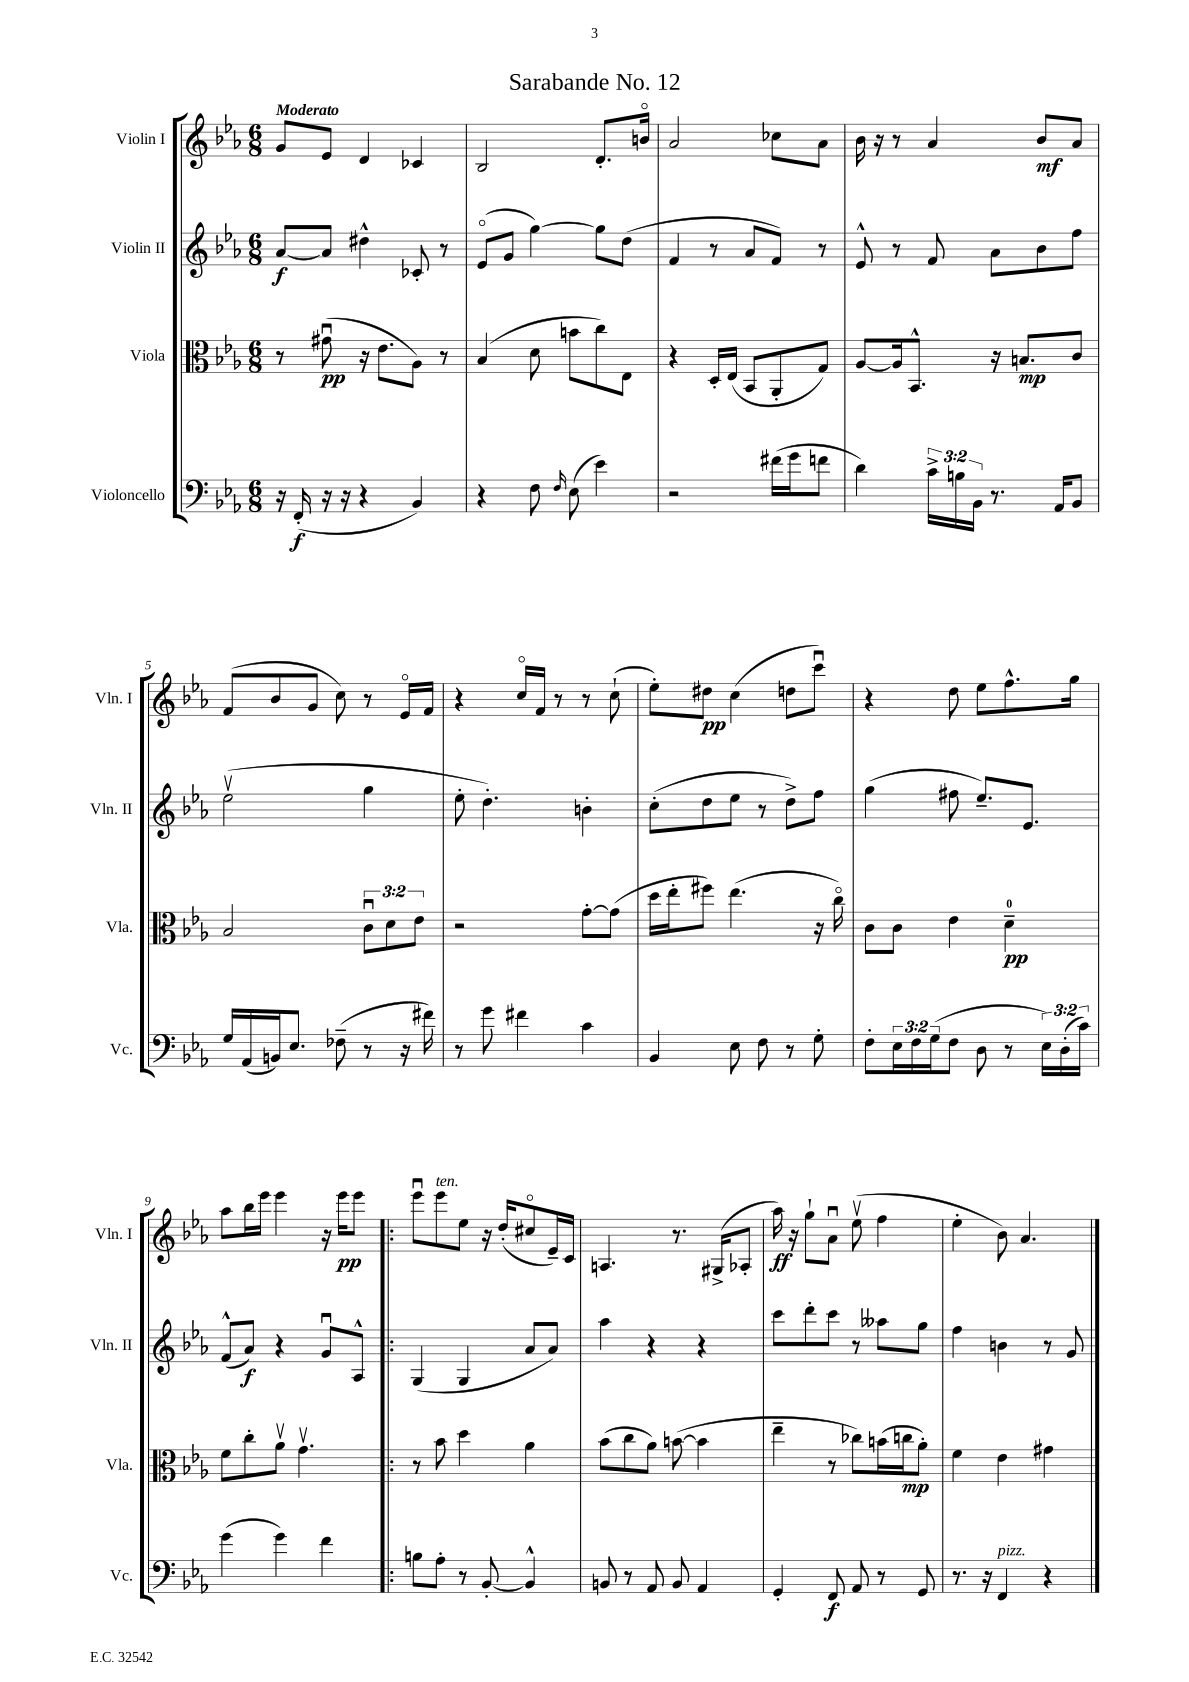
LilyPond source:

\header { title = "Sarabande No. 12" }
<<
\new StaffGroup <<
\new Staff = "s0" \with { instrumentName = "Violin I" shortInstrumentName = "Vln. I" } {
    \clef treble \key ees \major \numericTimeSignature \time 6/8 \tempo "Moderato"
    g'8 ees'8 d'4 ces'4 |
    bes2 d'8.-. b'16\flageolet |
    aes'2 ces''8 aes'8 |
    bes'16 r16 r8 aes'4 bes'8\mf aes'8 |
    f'8( bes'8 g'8 c''8) r8 ees'16\flageolet f'16 |
    r4 c''16\flageolet f'16 r8 r8 c''8-!( |
    ees''8-.) dis''8\pp c''4( d''8 c'''8\downbow) |
    r4 d''8 ees''8 f''8.-^ g''16 |
    aes''8 bes''16 ees'''16 ees'''4 r16 ees'''16\pp ees'''8 |
    \bar ".|:" ees'''8\downbow ees'''8^\markup { \italic "ten." } ees''8 r16 d''16-.( cis''8\flageolet ees'16--) c'16 |
    a4. r8. gis16->( aes8-. |
    aes''16\ff) r16 g''8-! aes'8\downbow ees''8\upbow( f''4 |
    ees''4-. bes'8) aes'4. \bar "|." |
}
\new Staff = "s1" \with { instrumentName = "Violin II" shortInstrumentName = "Vln. II" } {
    \clef treble \key ees \major \numericTimeSignature \time 6/8
    aes'8~\f aes'8 dis''4-^ ces'8-. r8 |
    ees'8\flageolet( g'8 g''4~) g''8 d''8( |
    f'4 r8 aes'8 f'8) r8 |
    ees'8-^ r8 f'8 aes'8 bes'8 f''8 |
    ees''2\upbow( g''4 |
    ees''8-. d''4.-.) b'4-. |
    c''8-.( d''8 ees''8 r8 d''8->) f''8 |
    g''4( fis''8 ees''8.--) ees'8. |
    f'8-^( aes'8\f) r4 g'8\downbow aes8-^ |
    \bar ".|:" g4( g4 aes'8 aes'8) |
    aes''4 r4 r4 |
    c'''8 d'''8-. c'''8 r8 aeses''8 g''8 |
    f''4 b'4 r8 g'8 \bar "|." |
}
\new Staff = "s2" \with { instrumentName = "Viola" shortInstrumentName = "Vla." } {
    \clef alto \key ees \major \numericTimeSignature \time 6/8 \override Staff.TupletNumber.text = #tuplet-number::calc-fraction-text
    r8 gis'8\downbow\pp( r16 ees'8. aes8) r8 |
    bes4( d'8 b'8 c''8) ees8 |
    r4 d16-. ees16( bes,8 aes,8-. g8) |
    aes8~ aes16 bes,8.-^ r16 b8.\mp c'8 |
    bes2 \tuplet 3/2 { c'8\downbow d'8 ees'8 } |
    r2 g'8~-. g'8( |
    d''16 ees''16-. fis''8) ees''4.( r16 c''16\flageolet) |
    c'8 c'8 ees'4 d'4-0--\pp |
    f'8 c''8-. aes'8\upbow g'4.\upbow |
    \bar ".|:" r8 bes'8 d''4 aes'4 |
    bes'8( c''8 aes'8) b'8~( b'4 |
    ees''4-- r8 ces''8) b'16( c''16\mp aes'8-.) |
    f'4 ees'4 gis'4 \bar "|." |
}
\new Staff = "s3" \with { instrumentName = "Violoncello" shortInstrumentName = "Vc." } {
    \clef bass \key ees \major \numericTimeSignature \time 6/8 \override Staff.TupletNumber.text = #tuplet-number::calc-fraction-text
    r16 f,16-.\f( r16 r16 r4 bes,4) |
    r4 f8 \grace { f16 } ees8( ees'4) |
    r2 fis'16( g'16 f'8 |
    d'4) \tuplet 3/2 { c'16-> b16 bes,16 } r8. aes,16 bes,8 |
    g16 aes,16( b,16) ees8. fes8--( r8 r16 fis'16) |
    r8 g'8 fis'4 c'4 |
    bes,4 ees8 f8 r8 g8-. |
    f8-. \tuplet 3/2 { ees16 f16 g16( } f8 d8 r8 \tuplet 3/2 { ees16) d16-.( c'16) } |
    g'4( g'4) f'4 |
    \bar ".|:" b8 aes8-. r8 bes,8~-. bes,4-^ |
    b,8 r8 aes,8 b,8 aes,4 |
    g,4-. f,8\f aes,8 r8 g,8 |
    r8. r16 f,4^\markup { \italic "pizz." } r4 \bar "|." |
}
>>
>>
